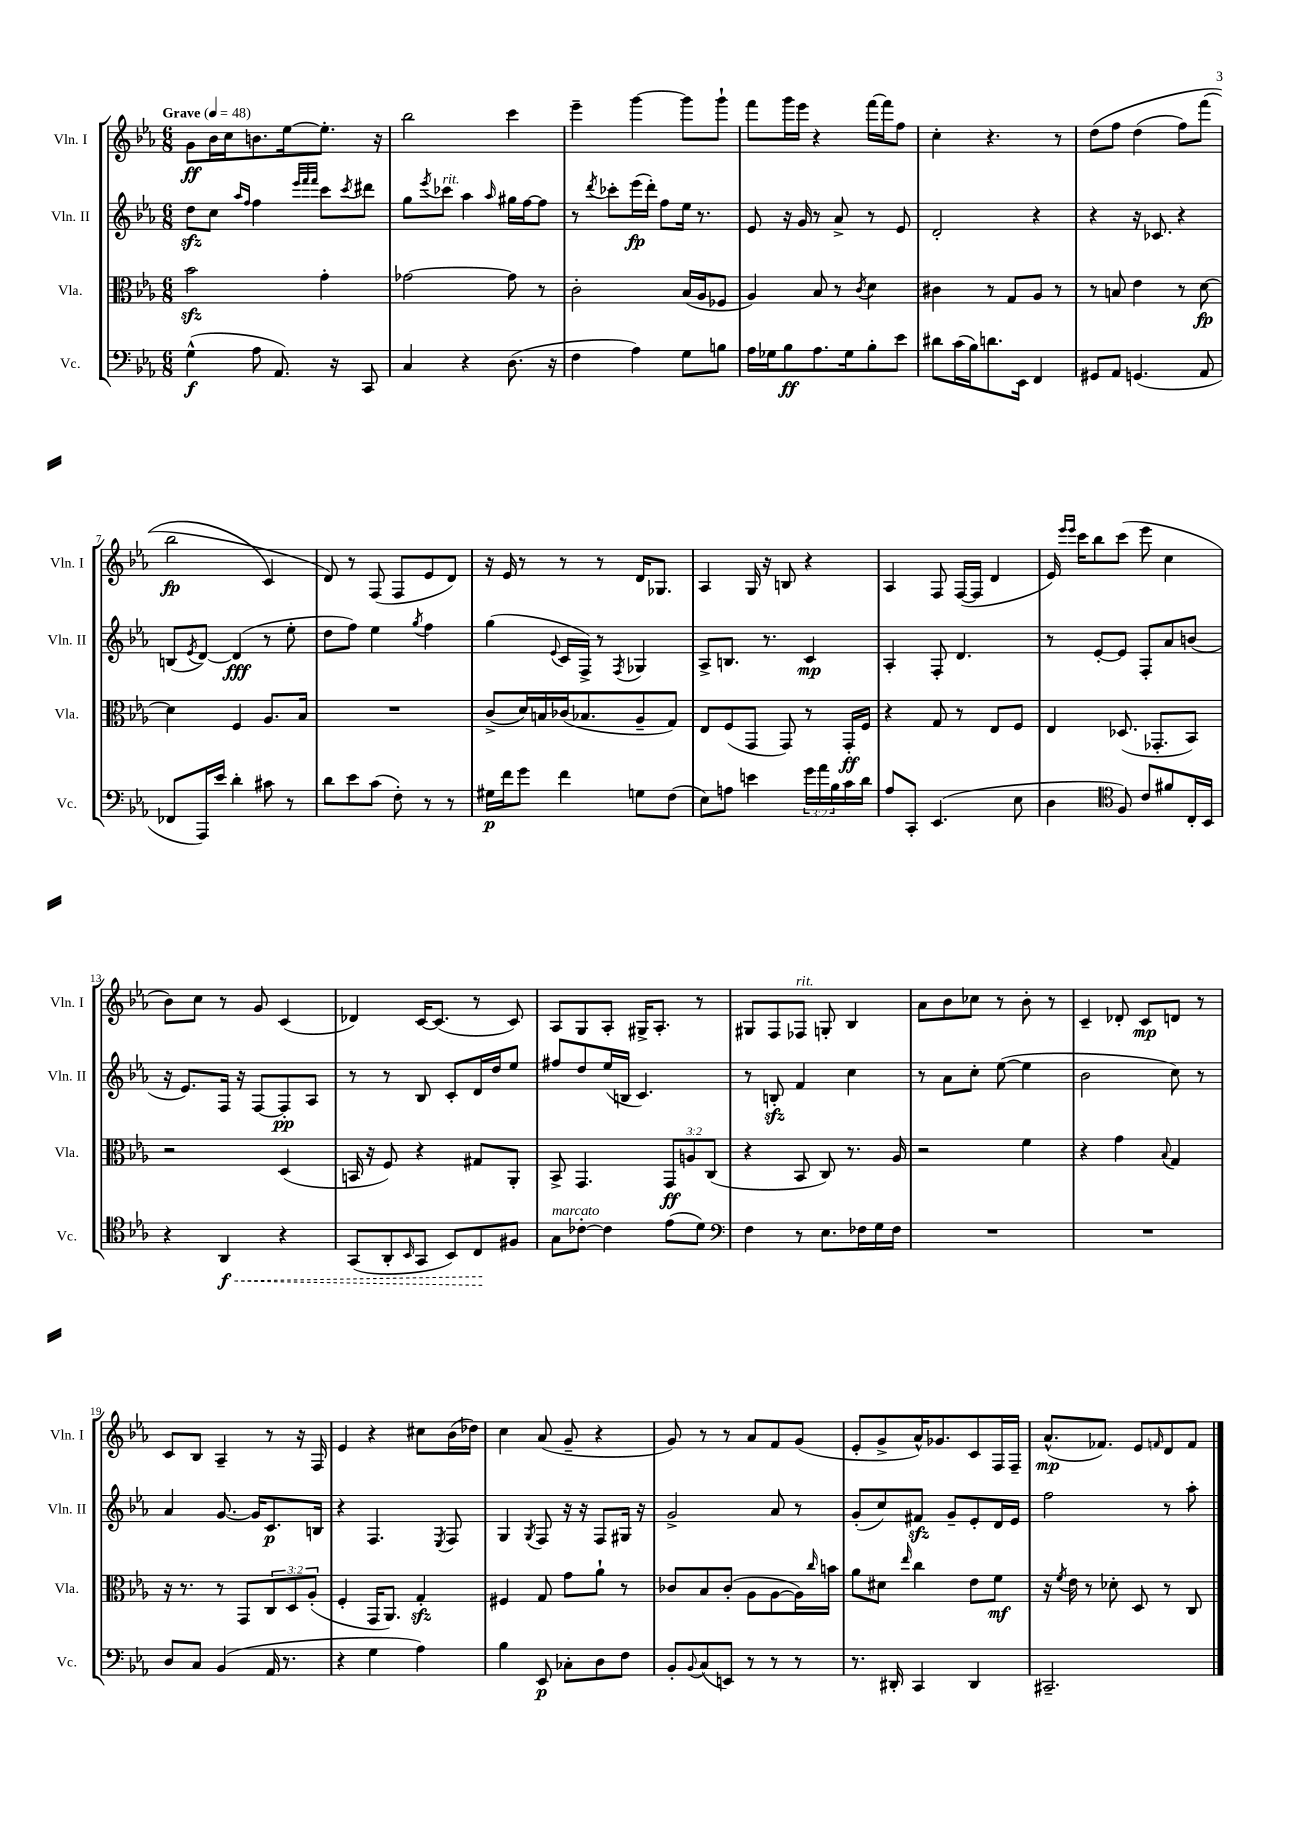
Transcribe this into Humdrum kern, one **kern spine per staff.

**kern	**kern	**kern	**kern
*staff4	*staff3	*staff2	*staff1
*clefF4	*clefC3	*clefG2	*clefG2
*k[b-e-a-]	*k[b-e-a-]	*k[b-e-a-]	*k[b-e-a-]
*M6/8	*M6/8	*M6/8	*M6/8
*MM48	*MM48	*MM48	*MM48
(4G^^	2b-	8dd	8g
.	.	8cc	16b-
.	.	.	16cc
.	.	16qqaa-	.
.	.	16qqff	.
8A-	.	4ff	8.b
8.AA-)	.	.	.
.	.	.	[16ee-
.	.	32qqeee-	.
.	.	32qqfff	.
.	.	32qqfff	.
.	4g'	8ccc	8.ee-']
16r	.	.	.
.	.	8qccc	.
8CC	.	8ddd#	.
.	.	.	16r
=	=	=	=
4C	[2g-	8gg	2bb-
.	.	8qeee-	.
.	.	8ccc-	.
4r	.	4aa-	.
.	.	16qqaa-	.
(8.D	8g-]	16gg#	4ccc
.	.	[16ff	.
.	8r	8ff]	.
16r	.	.	.
=	=	=	=
4F	2c'	8r	4eee-~
.	.	8qddd	.
.	.	8ccc-'	.
4A-)	.	(16eee-	[4ggg
.	.	16ddd')	.
.	.	8ff	.
8G	(16B-	16ee-	8ggg]
.	16A-	8.r	.
8B	8F-	.	8ggg`
=	=	=	=
16A-	4A-)	8e-	8fff
16G-	.	.	.
8B-	.	16r	16ggg
.	.	16g	16eee-
8.A-	8B-	8r	4r
.	8r	8a-^	.
16G-	.	.	.
.	8qc	.	.
8B-'	4d	8r	[16fff
.	.	.	16fff]
8e-	.	8e-	8ff
=	=	=	=
8d#	4c#	2d'	4cc'
(16c	.	.	.
16B-)	.	.	.
8.d	8r	.	4.r
.	8G	.	.
16EE-	.	.	.
4FF	8A-	4r	.
.	8r	.	8r
=	=	=	=
8GG#	8r	4r	&(8dd
8AA-	8B	.	8ff
(4.GG	4e-	16r	(4dd
.	.	8.c-	.
.	8r	4r	8ff)
8AA-	[8d	.	(8fff
=	=	=	=
8FF-	4d]	(8B	2bb-
.	.	8qe-	.
16AAA-)	.	[8d)	.
16e-	.	.	.
4d'	4F	(4d]	.
8c#	8.A-	8r	4c&)
8r	.	8ee-'	.
.	16B-	.	.
=	=	=	=
8d	2.r	8dd	8d)
8e-	.	8ff)	8r
(8c	.	4ee-	(8F
8F')	.	.	8F
.	.	8qgg	.
8r	.	4ff	8e-
8r	.	.	8d)
=	=	=	=
16G#	(8c^	(4gg	16r
16f	.	.	16e-
8g	16d)	.	8r
.	16B	.	.
.	.	8qqe-	.
4f	(16c-	16c	8r
.	8.B-	16F^)	.
.	.	8r	8r
.	.	8qF	.
8G	8A-~	4G-	16d
.	.	.	8.G-
(8F	8G)	.	.
=	=	=	=
8E-)	8E-	8A-^	4A-
8A	(8F	8.B	.
4e	8GG	.	16G
.	.	8.r	16r
.	8GG)	.	8B
24g	8r	4c	4r
24a-	.	.	.
24B-	.	.	.
16c	16GG'	.	.
16d	16F	.	.
=	=	=	=
8A-	4r	4A-'	4A-
8CC'	.	.	.
(4.EE-	8G	8F'	8F
.	8r	4.d	([16F
.	.	.	16F]
.	8E-	.	4d
8E-	8F	.	.
=	=	=	=
4D	4E-	8r	16e-)
.	.	.	16qqeee-
.	.	.	16qqeee-
.	.	.	16ccc
.	.	[8e-'	8bb-
*clefC4	*	*	*
8F)	(8.D-	8e-]	(8ccc
8c	.	8F'	8eee-
.	8.GG-'	.	.
8f#	.	8a-	4cc
16C'	8BB-)	(8b	.
16BB-	.	.	.
=	=	=	=
4r	2r	16r	8b-)
.	.	8.e-)	.
.	.	.	8cc
4AA-	.	16F	8r
.	.	16r	.
.	.	[8F	8g
4r	(4D	8F']	(4c
.	.	8A-	.
=	=	=	=
(8GG	16BB	8r	4d-)
.	16r	.	.
8AA-'	8F)	8r	.
16qqBB-	.	.	.
8GG	4r	8B-	[16c
.	.	.	(8.c]
8BB-)	.	8c'	.
8C	8G#	16d	8r
.	.	16dd	.
8F#	8AA-'	8ee-	8c)
=	=	=	=
8G	8BB-^	8ff#	8A-
[8c-'	4.GG	8dd	8G
4c-]	.	(16ee-	8A-'
.	.	16B	.
.	.	4.c)	16G#^
.	.	.	8.A-'
(8e-	12GG	.	.
.	12A	.	.
8d)	.	.	8r
.	(12C	.	.
=	=	=	=
*clefF4	*	*	*
4F	4r	8r	8G#
.	.	8B'	8F
8r	8BB-	4f	8F-
8.E-	8C)	.	8G'
.	8.r	4cc	4B-
16F-	.	.	.
16G	.	.	.
16F-	16A-	.	.
=	=	=	=
2.r	2r	8r	8a-
.	.	8a-	8b-
.	.	8cc'	8cc-
.	.	([8ee-	8r
.	4f	4ee-]	8b-'
.	.	.	8r
=	=	=	=
2.r	4r	2b-	4c~
.	4g	.	8d-'
.	.	.	8c
.	8qqB-	.	.
.	4G	8cc)	8d
.	.	8r	8r
=	=	=	=
8D	16r	4a-	8c
.	8.r	.	.
8C	.	.	8B-
(4BB-	8r	[8.g	4A-~
.	8GG	.	.
.	.	16g]	.
16AA-	12C	8.c	8r
8.r	.	.	.
.	12D	.	.
.	.	.	16r
.	(12A-'	.	.
.	.	16B	16F
=	=	=	=
4r	4F'	4r	4e-
4G	16GG	4.F	4r
.	8.AA-)	.	.
4A-)	4G'	.	8cc#
.	.	8qE-	.
.	.	8F	(16b-
.	.	.	16dd-)
=	=	=	=
4B-	4F#	4G	4cc
.	.	8qG	.
8EE-	8G	8F	(8a-
8C-'	8g	16r	8g~
.	.	16r	.
8D	8a-`	8F	4r
8F	8r	16G#	.
.	.	16r	.
=	=	=	=
8BB-'	8c-	2g^	8g)
8qqBB-	.	.	.
(8C	8B-	.	8r
8EE)	(8c-'	.	8r
8r	8A-	.	8a-
8r	[8A-	8a-	8f
8r	16A-])	8r	(8g
.	16qqcc	.	.
.	16b	.	.
=	=	=	=
8.r	8a-	(8g'	8e-'
.	8d#	8cc)	8g^
16DD#'	.	.	.
.	16qqee-	.	.
4CC	4cc	8f#	16a-^^)
.	.	.	8.g-
.	.	8g~	.
4DD#	8e-	8e-'	8c
.	8f	16d	16F
.	.	16e-	16F~
=	=	=	=
2.CC#~	16r	2ff	(8.a-^^
.	8qf	.	.
.	16e-	.	.
.	8r	.	.
.	.	.	8.f-)
.	8d-'	.	.
.	8D	.	8e-
.	.	.	16qqf
.	8r	8r	8d
.	8C	8aa-'	8f
==	==	==	==
*-	*-	*-	*-
